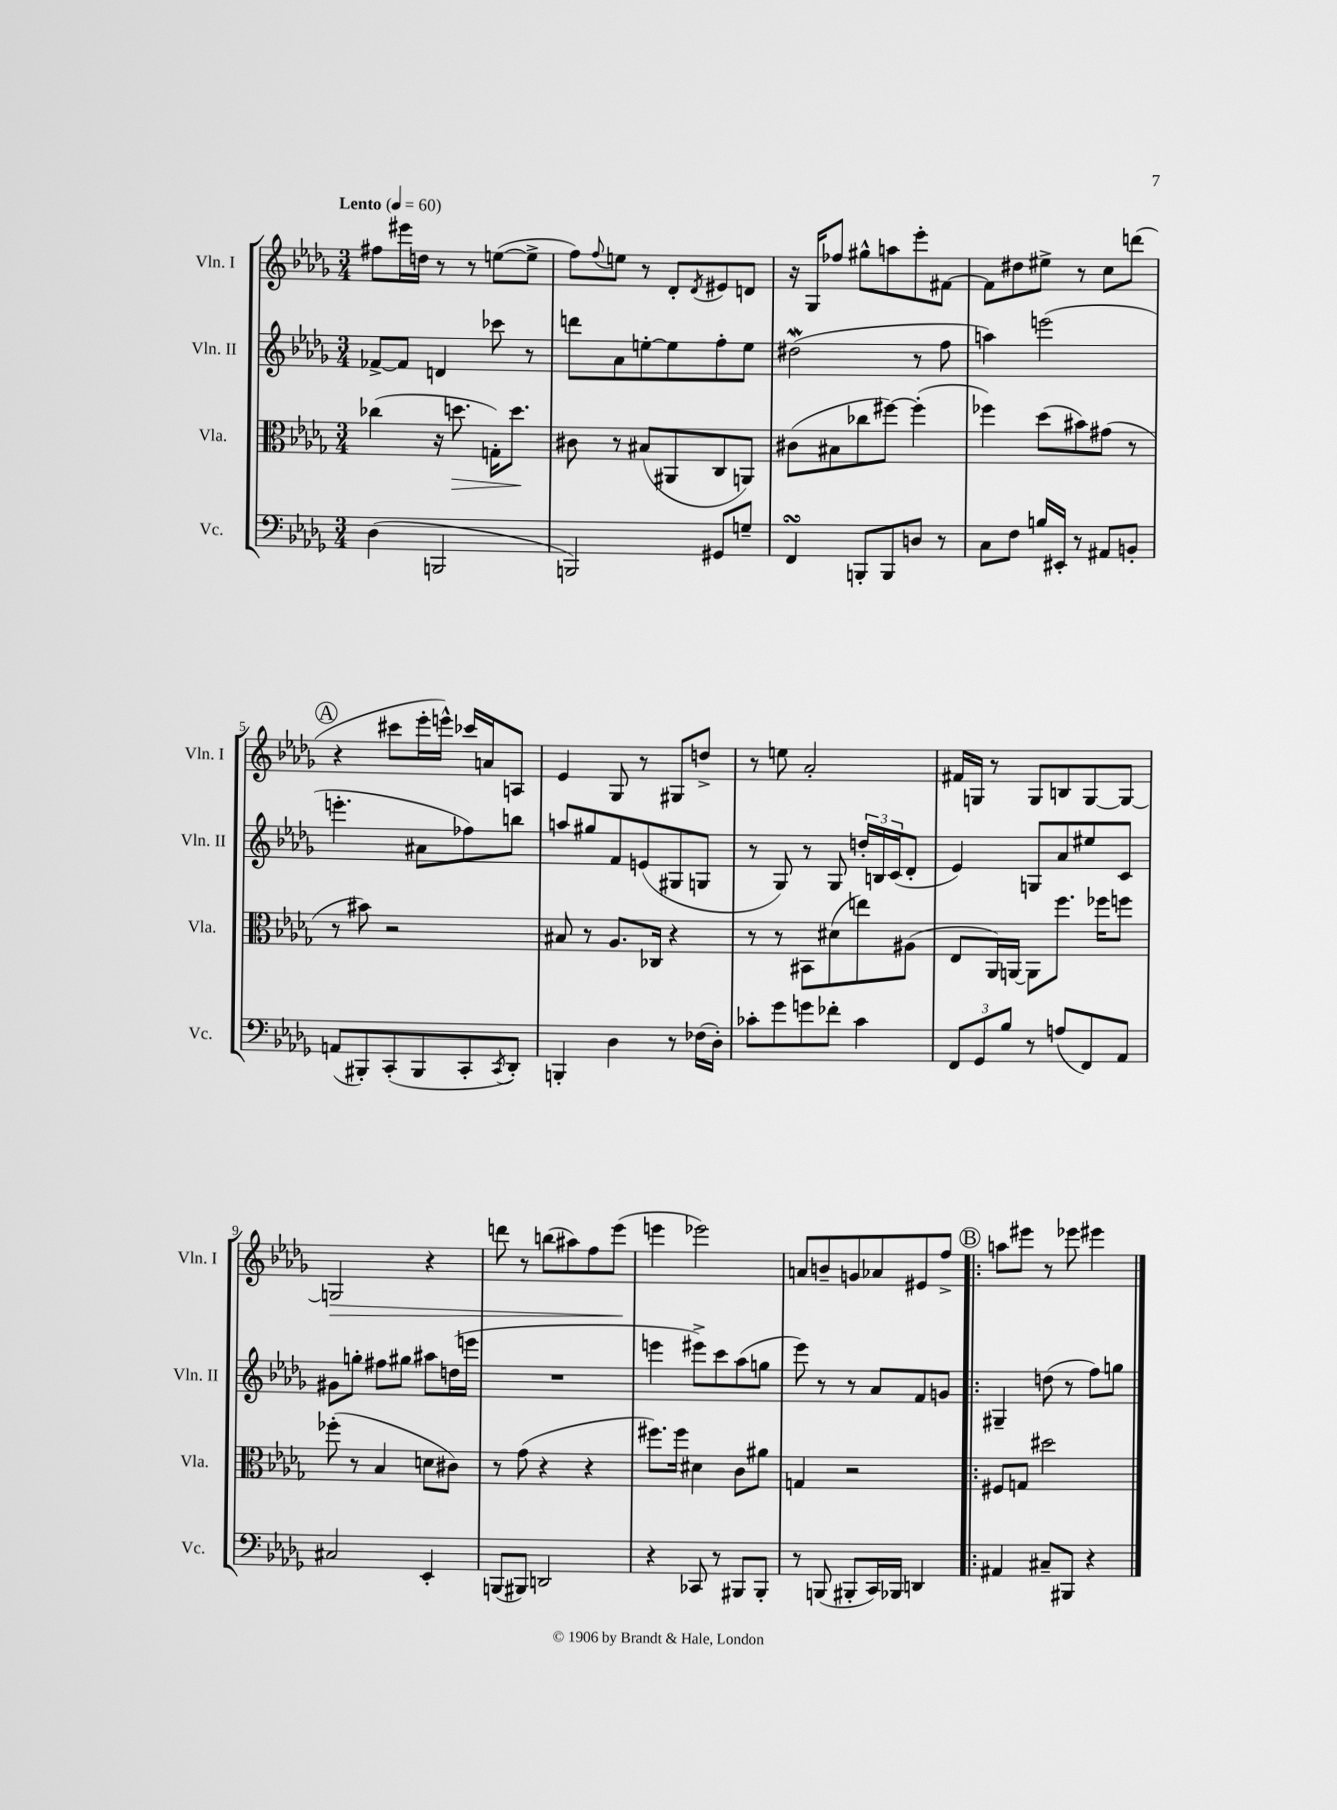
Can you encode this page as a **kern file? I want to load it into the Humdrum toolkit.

**kern	**kern	**dynam	**kern	**kern	**dynam
*part4	*part3	*part3	*part2	*part1	*part1
*staff4	*staff3	*staff3	*staff2	*staff1	*staff1
*I"Vc.	*I"Vla.	*	*I"Vln. II	*I"Vln. I	*
*I'Vc.	*I'Vla.	*	*I'Vln. II	*I'Vln. I	*
*clefF4	*clefC3	*	*clefG2	*clefG2	*
*k[b-e-a-d-g-]	*k[b-e-a-d-g-]	*	*k[b-e-a-d-g-]	*k[b-e-a-d-g-]	*
*M3/4	*M3/4	*	*M3/4	*M3/4	*
*MM60	*MM60	*	*MM60	*MM60	*
=1	=1	=1	=1	=1	=1
!	!	!	!	!LO:TX:a:B:t=Lento	!
(4D-\	(4cc-X\	.	[8f-X^/L	8ff#X\L	.
.	.	.	8f-/J]	16eee#X\L	.
.	.	.	.	16ddn\JJ	.
2BBBn/	16r	.	4dn/	8r	.
!	!	!LO:HP:b	!	!	!
.	8.ddn\	>	.	.	.
.	.	.	.	8r	.
.	16Gn'\KL)	.	8ccc-X\	([8een\L	.
.	8.dd\J	.	.	.	.
.	.	.	8r	8ee^\J]	.
.	.	]	.	.	.
=2	=2	=2	=2	=2	=2
2BBBn/)	8c#X\	.	8dddn\L	8ff\L)	.
.	.	.	.	8qqff/	.
.	8r	.	8a-\	8een\J	.
.	(8B#X/L	.	[8een'\	8r	.
.	8AA#X/	.	8ee\]	8d-'/L	.
.	.	.	.	8qd-/	.
8GG#X/L	8C/	.	8ff'\	8e#X/	.
8Gn~/J	8AAn/J)	.	8ee\J	8dn/J	.
=3	=3	=3	=3	=3	=3
4FFsSsS/	(8c#X\L	.	(2dd#XW\	16r	.
.	.	.	.	16G-/KL	.
.	8B#X\	.	.	8ff-X/J	.
8BBBn'/L	8cc-X\	.	.	8gg#X^^\L	.
8BBB/	[8ff#X\J)	.	.	8aan\	.
8Dn/J	(4ff#'\]	.	8r	8eee-'\	.
8r	.	.	8ff\	[8f#X\J	.
=4	=4	=4	=4	=4	=4
8C\L	4ff-X\)	.	4aan\)	8f#\L]	.
8F\J	.	.	.	8dd#X\	.
16Bn/LL	(8dd-\L	.	(2eeen\	8ee#X^\J	.
16EE#X'/JJ	.	.	.	.	.
8r	8b#X\)	.	.	8r	.
8AA#X/L	(8g#X\J	.	.	8cc\L	.
8BBn'/J	8r	.	.	(8dddn\J	.
!!LO:LB:g=z
!!LO:REH:place=s1:t=A
=5	=5	=5	=5	=5	=5
(8AAn/L	8r	.	4.eeen'\	4r	.
8BBB#X'/)	8b#X\)	.	.	.	.
(8CC'/	2r	.	.	8ccc#X\L	.
8BBB#/	.	.	8a#X\L	16eee-'\L	.
.	.	.	.	16eeen^^\JJ)	.
8CC'/	.	.	8ff-X\)	16ccc-X/LL	.
.	.	.	.	16an/J	.
8qCC/	.	.	.	.	.
8DD-'/J)	.	.	8bbn\J	8An/J	.
=6	=6	=6	=6	=6	=6
4BBBn'/	8B#X/	.	8aan/L	4e-/	.
.	8r	.	8gg#X/	.	.
4D-\	8.A-/L	.	8f/	8G-/	.
.	.	.	(8en/	8r	.
.	16C-X/Jk	.	.	.	.
8r	4r	.	8G#X/	8G#X/L	.
(16F-X\LL	.	.	8Gn/J	8ddn^/J	.
16D-'\JJ)	.	.	.	.	.
=7	=7	=7	=7	=7	=7
8c-X'\L	8r	.	8r	8r	.
8g-\	8r	.	8G-/)	8een\	.
8gn\	8BB#X\L	.	8r	2a-'/	.
8f-X'\J	(8d#X\	.	8G-/	.	.
4c-\	8een\)	.	24ddn'/LL	.	.
.	.	.	24Bn/	.	.
.	.	.	(24c/J	.	.
.	(8A#X\J	.	8d-'/J	.	.
=8	=8	=8	=8	=8	=8
12FF/L	8E-/L	.	4e-/)	16f#X/LL	.
.	.	.	.	16Gn/JJ	.
12GG-/	.	.	.	.	.
.	16AA-/L)	.	.	8r	.
12B-/J	.	.	.	.	.
.	[16AAn/JJ	.	.	.	.
8r	8AA\L]	.	8Gn/L	8G/L	.
(8An/L	8.ff\J	.	8a-/	8Bn/	.
8FF/)	.	.	8ee#X/	[8G/	.
.	16ff-X\KL	.	.	.	.
8AA-/J	8ffn\J	.	8c/J	8G/J_	.
!!LO:LB:g=z
=9	=9	=9	=9	=9	=9
!	!	!	!	!	!LO:HP:b
2C#X/	(8ff-X'\	.	8g#X\L	2Gn/]	>
.	8r	.	8ggn'\J	.	.
.	4B-/	.	8ff#X\L	.	.
.	.	.	8gg#X\J	.	.
4EE-'/	8dn\L	.	8aa#X\L	4r	.
.	8c#X\J)	.	(16ddn\L	.	.
.	.	.	16eeen\JJ	.	.
=10	=10	=10	=10	=10	=10
(8BBBn/L	8r	.	2.r	8dddn\	.
8BBB#X/J)	(8g-\	.	.	8r	.
2DDn/	4r	.	.	(8bbn\L	.
.	.	.	.	8aa#X\)	.
.	4r	.	.	8ff\	.
.	.	.	.	(8eee-\J	.
.	.	.	.	.	]
=11	=11	=11	=11	=11	=11
4r	8.ff#X\L)	.	4eeen\	4eeen\	.
.	16ff#\Jk	.	.	.	.
8CC-X/	4d#X\	.	8eee#X^\L)	2eee-X\)	.
8r	.	.	8ccc\	.	.
8BBB#X/L	8c\L	.	(8aa-\	.	.
8BBB#'/J	8a#X\J	.	8ggn\J	.	.
=12	=12	=12	=12	=12	=12
8r	4Gn/	.	8eee-\)	8an/L	.
(8BBBn/	.	.	8r	8bn~/	.
8BBB#X'/L	2r	.	8r	8gn/	.
16CC/L)	.	.	8a-/L	8a-X/	.
16BBB-X/JJ	.	.	.	.	.
4DDn/	.	.	8f/	8e#X/	.
.	.	.	8gn/J	8ff^/J	.
!!LO:REH:place=s1:t=B
=13!|:	=13!|:	=13!|:	=13!|:	=13!|:	=13!|:
4AA#X/	8F#X/L	.	4G#X~/	8aan\L	.
.	8Gn/J	.	.	8eee#X\J	.
8C#X~/L	2dd#X\	.	(8ddn\	8r	.
8BBB#X/J	.	.	8r	8eee-X\	.
4r	.	.	8ff\L)	4eee#X\	.
.	.	.	8ggn\J	.	.
==	==	==	==	==	==
*-	*-	*-	*-	*-	*-
